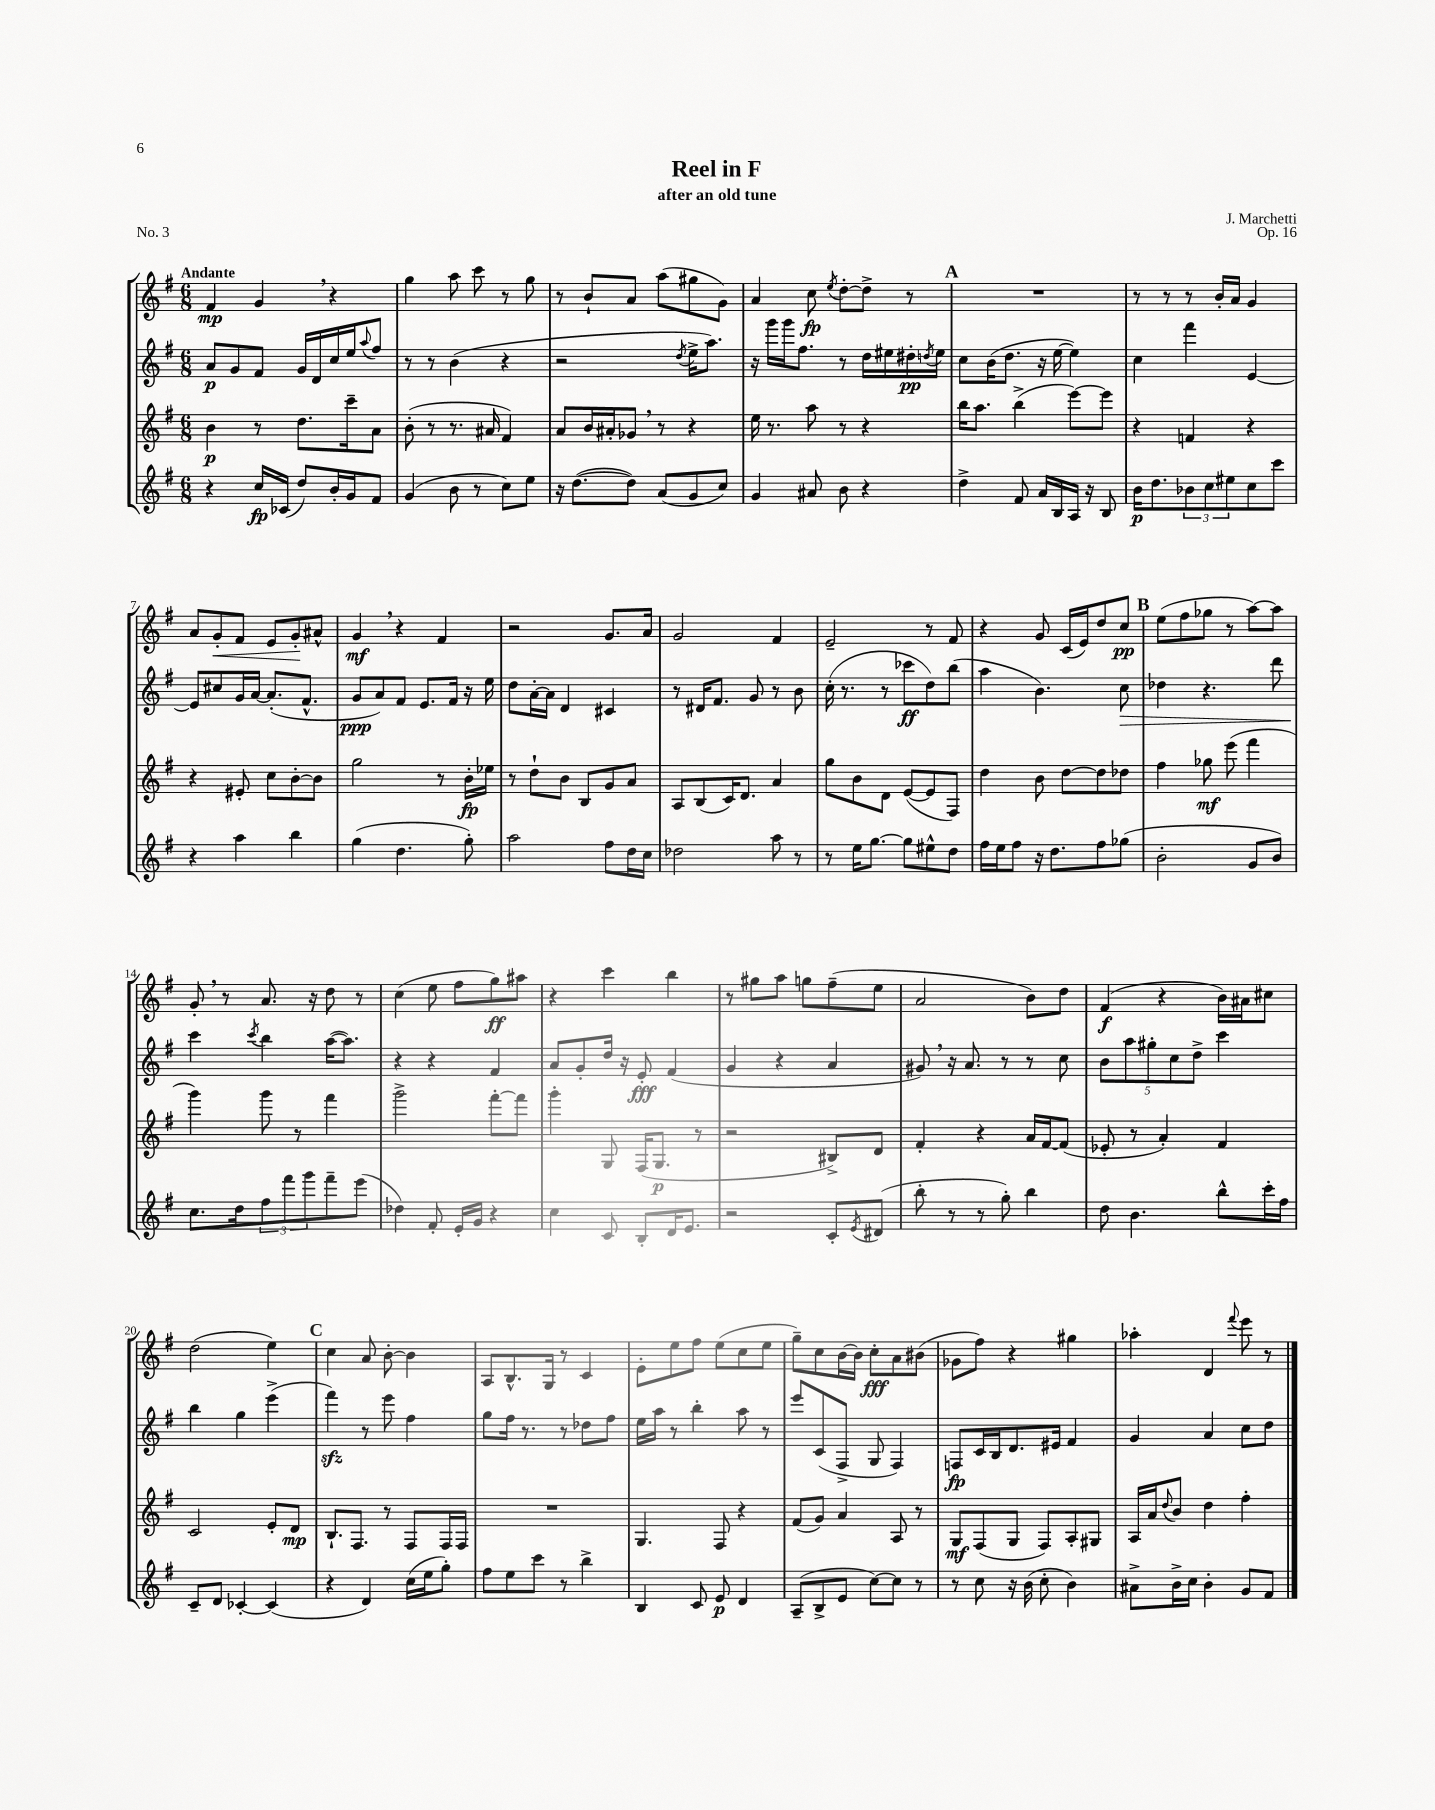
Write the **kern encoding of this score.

**kern	**dynam	**kern	**dynam	**kern	**dynam	**kern	**dynam
*part4	*part4	*part3	*part3	*part2	*part2	*part1	*part1
*staff4	*staff4	*staff3	*staff3	*staff2	*staff2	*staff1	*staff1
*clefG2	*	*clefG2	*	*clefG2	*	*clefG2	*
*k[f#]	*	*k[f#]	*	*k[f#]	*	*k[f#]	*
*M6/8	*	*M6/8	*	*M6/8	*	*M6/8	*
=1	=1	=1	=1	=1	=1	=1	=1
!	!	!	!	!	!	!LO:TX:a:B:t=Andante	!
4r	.	4b\	p	8a/L	p	4f#/	mp
.	.	.	.	8g/	.	.	.
16cc/LL	fp	8r	.	8f#/J	.	4g,/	.
(16c-X/JJ	.	.	.	.	.	.	.
8dd/L)	.	8.dd\L	.	16g/LL	.	.	.
.	.	.	.	16d/	.	.	.
16b'/L	.	.	.	16cc/	.	4r	.
16g/J	.	16ccc~\k	.	16ee/J	.	.	.
.	.	.	.	8qqaa/	.	.	.
8f#/J	.	8a\J	.	8ff#/J	.	.	.
=2	=2	=2	=2	=2	=2	=2	=2
(4g/	.	(8b'\	.	8r	.	4gg\	.
.	.	8r	.	8r	.	.	.
8b\	.	8.r	.	(4b\	.	8aa\	.
8r	.	.	.	.	.	8ccc\	.
.	.	16a#X/	.	.	.	.	.
8cc\L)	.	4f#/)	.	4r	.	8r	.
8ee\J	.	.	.	.	.	8gg\	.
=3	=3	=3	=3	=3	=3	=3	=3
16r	.	8a/L	.	2r	.	8r	.
([8.dd\L	.	.	.	.	.	.	.
.	.	16b/L	.	.	.	8b`/L	.
.	.	16a#X'/J	.	.	.	.	.
8dd\J])	.	8g-X,/J	.	.	.	8a/J	.
(8a/L	.	8r	.	.	.	(8aa\L	.
.	.	.	.	8qdd/	.	.	.
8g/	.	4r	.	16ee^\KL	.	8gg#X\	.
.	.	.	.	8.aa\J)	.	.	.
8cc/J)	.	.	.	.	.	8g\J)	.
=4	=4	=4	=4	=4	=4	=4	=4
4g/	.	16ee\	.	16r	.	4a/	.
.	.	8.r	.	16ggg\LL	.	.	.
.	.	.	.	16ggg\J	.	.	.
.	.	.	.	8.ff#\J	.	.	.
8a#X/	.	8aa\	.	.	.	8cc\	fp
.	.	.	.	.	.	8qee/	.
8b\	.	8r	.	8r	.	[8dd'\L	.
4r	.	4r	.	16dd\LL	.	8dd^\J]	.
.	.	.	.	16ee#X\	.	.	.
.	.	.	.	16dd#X'\	pp	8r	.
.	.	.	.	8qddn/	.	.	.
.	.	.	.	16ee#\JJ	.	.	.
!!LO:REH:place=s1:t=A
=5	=5	=5	=5	=5	=5	=5	=5
4dd^\	.	16bb\KL	.	8cc\L	.	2.r	.
.	.	8.aa\J	.	.	.	.	.
.	.	.	.	(16b\K	.	.	.
.	.	.	.	8.dd\J	.	.	.
8f#/	.	(4bb^\	.	.	.	.	.
16a/LL	.	.	.	16r	.	.	.
16B/	.	.	.	[16ee\	.	.	.
16A/JJ	.	[8eee\L)	.	4ee\])	.	.	.
16r	.	.	.	.	.	.	.
8B/	.	8eee\J]	.	.	.	.	.
=6	=6	=6	=6	=6	=6	=6	=6
16b\KL	p	4r	.	4cc\	.	8r	.
8.dd\	.	.	.	.	.	.	.
.	.	.	.	.	.	8r	.
12b-X\	.	4fn/	.	4fff#\	.	8r	.
12cc\	.	.	.	.	.	.	.
.	.	.	.	.	.	16b'/LL	.
12ee#X\	.	.	.	.	.	.	.
.	.	.	.	.	.	16a/JJ	.
8cc\	.	4r	.	[4e/	.	4g/	.
8ccc\J	.	.	.	.	.	.	.
!!LO:LB:g=z
=7	=7	=7	=7	=7	=7	=7	=7
4r	.	4r	.	8e/L]	.	8a/L	.
!	!	!	!	!	!	!	!LO:HP:b
.	.	.	.	8cc#X/	.	8g'/	<
4aa\	.	8e#X'/	.	16g/L	.	8f#/J	.
.	.	.	.	[16a/JJ	.	.	.
.	.	8cc\L	.	(8.a'/L]	.	8e/L	.
4bb\	.	[8b'\	.	.	.	8g'/	.
.	.	.	.	8.f#^^/J	.	.	.
.	.	8b\J]	.	.	.	8a#X^^/J	[
=8	=8	=8	=8	=8	=8	=8	=8
(4gg\	.	2gg\	.	8g/L	ppp	4g,/	mf
.	.	.	.	8a/)	.	.	.
4.dd\	.	.	.	8f#/J	.	4r	.
.	.	.	.	8.e/L	.	.	.
.	.	8r	.	.	.	4f#/	.
.	.	.	.	16f#/Jk	.	.	.
8gg'\)	.	16b'\LL	fp	16r	.	.	.
.	.	16ee-X\JJ	.	16ee\	.	.	.
=9	=9	=9	=9	=9	=9	=9	=9
2aa\	.	8r	.	8dd\L	.	2r	.
.	.	8dd`\L	.	[16a'\L	.	.	.
.	.	.	.	16a\JJ]	.	.	.
.	.	8b\J	.	4d/	.	.	.
.	.	8B/L	.	.	.	.	.
8ff#\L	.	8g/	.	4c#X/	.	8.g/L	.
16dd\L	.	8a/J	.	.	.	.	.
16cc\JJ	.	.	.	.	.	16a/Jk	.
=10	=10	=10	=10	=10	=10	=10	=10
2dd-X\	.	8A/L	.	8r	.	2g/	.
.	.	(8B/	.	16d#X/KL	.	.	.
.	.	.	.	8.f#/J	.	.	.
.	.	16c/K)	.	.	.	.	.
.	.	8.d/J	.	.	.	.	.
.	.	.	.	8g/	.	.	.
8aa\	.	4a/	.	8r	.	4f#/	.
8r	.	.	.	8b\	.	.	.
=11	=11	=11	=11	=11	=11	=11	=11
8r	.	8gg\L	.	(16cc'\	.	2e~/	.
.	.	.	.	8.r	.	.	.
16ee\KL	.	8b\	.	.	.	.	.
[8.gg\J	.	.	.	.	.	.	.
.	.	8d\J	.	8r	.	.	.
8gg\L]	.	([8e/L	.	8ccc-X\L	ff	.	.
8ee#X^^\	.	8e/]	.	8dd\)	.	8r	.
8dd\J	.	8F#/J)	.	(8bb\J	.	8f#/	.
=12	=12	=12	=12	=12	=12	=12	=12
16ff#\LL	.	4dd\	.	4aa\	.	4r	.
16ee\J	.	.	.	.	.	.	.
8ff#\J	.	.	.	.	.	.	.
16r	.	8b\	.	4.b\)	.	8g/	.
8.dd\L	.	.	.	.	.	.	.
.	.	[8dd\L	.	.	.	(16c/LL	.
.	.	.	.	.	.	16e/J)	.
8ff#\	.	8dd\]	.	.	.	8dd/	.
!	!	!	!	!	!LO:HP:b	!	!
(8gg-X\J	.	8dd-X\J	.	8cc\	>	8cc/J	pp
!!LO:REH:place=s1:t=B
=13	=13	=13	=13	=13	=13	=13	=13
2b'\	.	4ff#\	.	4dd-X\	.	(8ee\L	.
.	.	.	.	.	.	8ff#\	.
.	.	8gg-X\	mf	4.r	.	8gg-X\J	.
.	.	(8eee\	.	.	.	8r	.
8g/L	.	4fff#\	.	.	.	[8aa\L)	.
8b/J)	.	.	.	8ddd\	.	8aa\J]	.
!!LO:LB:g=z
=14	=14	=14	=14	=14	=14	=14	=14
8.cc\L	.	4ggg\)	.	4ccc\	.	8g',/	.
.	.	.	.	.	.	8r	.
16dd\k	.	.	.	.	.	.	.
.	.	.	.	8qccc/	.	.	.
12ff#\	.	8ggg\	.	4bb\	]	8.a/	.
12fff#\	.	.	.	.	.	.	.
.	.	8r	.	.	.	.	.
12ggg\	.	.	.	.	.	.	.
.	.	.	.	.	.	16r	.
8fff#~\	.	4fff#\	.	([16aa\KL	.	8dd\	.
.	.	.	.	8.aa\J])	.	.	.
(8eee\J	.	.	.	.	.	8r	.
=15	=15	=15	=15	=15	=15	=15	=15
4dd-X\)	.	2ggg^\	.	4r	.	(4cc\	.
8f#'/	.	.	.	4r	.	8ee\	.
16e'/LL	.	.	.	.	.	8ff#\L	.
16g/JJ	.	.	.	.	.	.	.
4r	.	[8fff#'\L	.	4f#/	.	8gg\)	ff
.	.	8fff#\J]	.	.	.	8aa#X\J	.
=16	=16	=16	=16	=16	=16	=16	=16
4cc\	.	4ggg'\	.	8a/L	.	4r	.
.	.	.	.	8g'/	.	.	.
8c/	.	8G/	.	16dd/Jk	.	4ccc\	.
.	.	.	.	16r	.	.	.
8B'/L	.	(16F#/KL	.	8e'/	fff	.	.
.	.	8.G/J	p	.	.	.	.
16d/K	.	.	.	(4f#/	.	4bb\	.
8.e/J	.	.	.	.	.	.	.
.	.	8r	.	.	.	.	.
=17	=17	=17	=17	=17	=17	=17	=17
2r	.	2r	.	4g/	.	8r	.
.	.	.	.	.	.	8gg#X\L	.
.	.	.	.	4r	.	8aa\J	.
.	.	.	.	.	.	8ggn\L	.
8c'/L	.	8B#X^/L)	.	4a/	.	(8ff#~\	.
8qe/	.	.	.	.	.	.	.
(8d#X/J	.	8d/J	.	.	.	8ee\J	.
=18	=18	=18	=18	=18	=18	=18	=18
8bb'\	.	4f#'/	.	8g#X,/)	.	2a/	.
8r	.	.	.	16r	.	.	.
.	.	.	.	8.a/	.	.	.
8r	.	4r	.	.	.	.	.
8gg'\)	.	.	.	8r	.	.	.
4bb\	.	16a/LL	.	8r	.	8b\L)	.
.	.	[16f#/J	.	.	.	.	.
.	.	(8f#/J]	.	8cc\	.	8dd\J	.
=19	=19	=19	=19	=19	=19	=19	=19
8dd\	.	8e-X'/	.	10b\L	.	(4f#/	f
.	.	.	.	10aa\	.	.	.
4.b\	.	8r	.	.	.	.	.
.	.	.	.	10gg#X'\	.	.	.
.	.	4a'/)	.	.	.	4r	.
.	.	.	.	10cc\	.	.	.
.	.	.	.	10dd^\J	.	.	.
8bb^^\L	.	4f#/	.	4ccc\	.	16b\LL)	.
.	.	.	.	.	.	16a#X\J	.
16ccc'\L	.	.	.	.	.	8cc#X\J	.
16ff#\JJ	.	.	.	.	.	.	.
!!LO:LB:g=z
=20	=20	=20	=20	=20	=20	=20	=20
8c~/L	.	2c/	.	4bb\	.	(2dd\	.
8d/J	.	.	.	.	.	.	.
[4c-X'/	.	.	.	4gg\	.	.	.
(4c-/]	.	8e'/L	.	(4eee^\	.	4ee\)	.
.	.	8d/J	mp	.	.	.	.
!!LO:REH:place=s1:t=C
=21	=21	=21	=21	=21	=21	=21	=21
4r	.	8.B`/L	.	4fff#zz\)	.	4cc\	.
.	.	8.F#/J	.	.	.	.	.
4d/)	.	.	.	8r	.	8a/	.
.	.	8r	.	8eee\	.	[8b'\	.
(16cc\LL	.	8F#/L	.	4ff#\	.	4b\]	.
16ee\J	.	.	.	.	.	.	.
8gg'\J)	.	16F#/L	.	.	.	.	.
.	.	16F#/JJ	.	.	.	.	.
=22	=22	=22	=22	=22	=22	=22	=22
8ff#\L	.	2.r	.	8gg\L	.	8A/L	.
8ee\	.	.	.	16ff#\Jk	.	8.B^^/	.
.	.	.	.	8.r	.	.	.
8ccc\J	.	.	.	.	.	.	.
.	.	.	.	.	.	16G/Jk	.
8r	.	.	.	8r	.	8r	.
4bb^\	.	.	.	8dd-X\L	.	4c/	.
.	.	.	.	8ff#\J	.	.	.
=23	=23	=23	=23	=23	=23	=23	=23
4B/	.	4.G/	.	16ee\LL	.	8e'\L	.
.	.	.	.	16aa\JJ	.	.	.
.	.	.	.	8r	.	8ee\	.
8c/	.	.	.	4bb'\	.	8ff#\J	.
8e/	p	8F#/	.	.	.	(8ee\L	.
4d/	.	4r	.	8aa\	.	8cc\	.
.	.	.	.	8r	.	8ee\J	.
=24	=24	=24	=24	=24	=24	=24	=24
(8A~/L	.	(8f#/L	.	8eee/L	.	8gg~\L)	.
8B^/	.	8g/J)	.	(8c/	.	8cc\	.
8e/J	.	4a/	.	8F#^/J	.	[16b\L	.
.	.	.	.	.	.	16b\JJ]	.
[8cc\L)	.	.	.	8G/	.	8cc'\L	fff
8cc\J]	.	8A/	.	4F#/)	.	8a\	.
8r	.	8r	.	.	.	(8b#X\J	.
=25	=25	=25	=25	=25	=25	=25	=25
8r	.	8G/L	mf	8Fn/L	fp	8g-X\L	.
8cc\	.	(8F#/	.	16c/L	.	8ff#\J)	.
.	.	.	.	16B/J	.	.	.
16r	.	8G/J	.	8.d/	.	4r	.
(16b\	.	.	.	.	.	.	.
8cc'\	.	8F#/L)	.	.	.	.	.
.	.	.	.	16e#X/Jk	.	.	.
4b\)	.	8A'/	.	4f#/	.	4gg#X\	.
.	.	8G#X/J	.	.	.	.	.
=26	=26	=26	=26	=26	=26	=26	=26
8a#X^\L	.	16A/LL	.	4g/	.	4aa-X'\	.
.	.	16a/J	.	.	.	.	.
.	.	8qqdd/	.	.	.	.	.
16b^\L	.	8b/J	.	.	.	.	.
16cc\JJ	.	.	.	.	.	.	.
4b'\	.	4dd\	.	4a/	.	4d/	.
.	.	.	.	.	.	8qqfff#/	.
8g/L	.	4ff#'\	.	8cc\L	.	8eee\	.
8f#/J	.	.	.	8dd\J	.	8r	.
==	==	==	==	==	==	==	==
*-	*-	*-	*-	*-	*-	*-	*-
